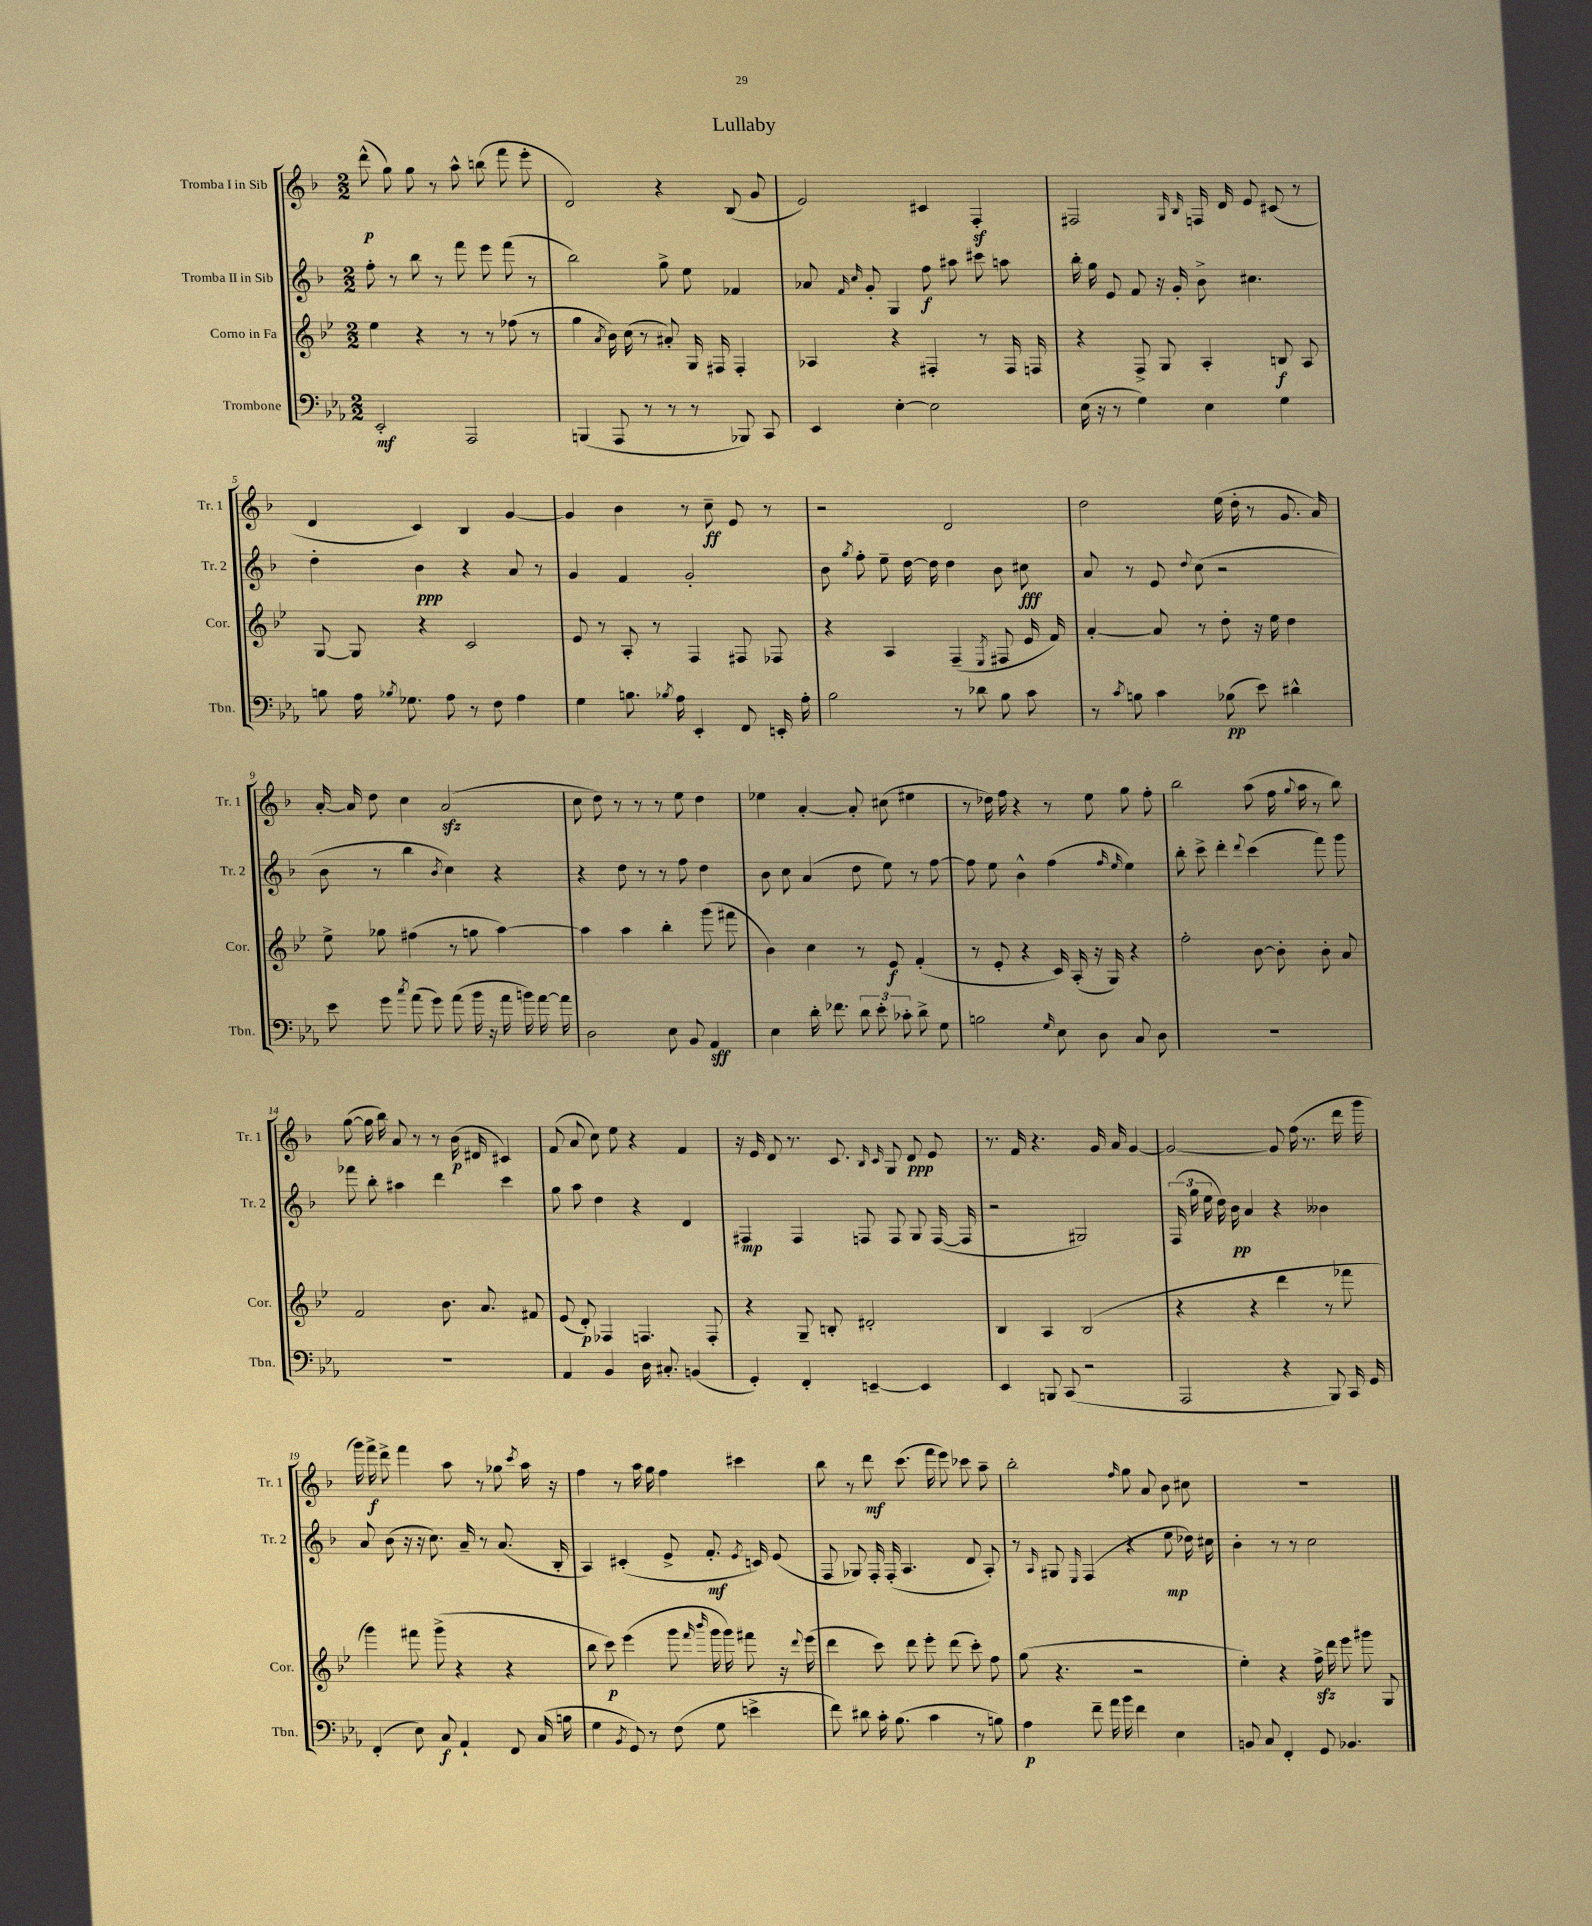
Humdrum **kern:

**kern	**kern	**kern	**kern
*staff4	*staff3	*staff2	*staff1
*clefF4	*clefG2	*clefG2	*clefG2
*k[b-e-a-]	*k[b-e-]	*k[b-]	*k[b-]
*M2/2	*M2/2	*M2/2	*M2/2
2EE-'/	4ee-\	8ff'\	(8ddd^^\
.	.	8r	8gg\)
.	4r	8bb-\	8gg\
.	.	8r	8r
2AAA-/	8r	8fff\	8aa^^\
.	8r	8eee\	(8bb\
.	(8ff-\	(8fff\	8fff\
.	8r	8r	8eee'\
=	=	=	=
(4BBB/	4gg\	2bb-\)	2d/)
.	8qa/	.	.
8AAA-/	16b-\)	.	.
.	(16cc\	.	.
8r	8r	.	.
8r	8a#'/)	8gg^\	4r
8r	16G/	8ee\	.
.	16F#/	.	.
8BBB-/)	4F#'/	4f-/	(8B-/
8CC/	.	.	8g/
=	=	=	=
4EE-/	4A-/	8a-/	2e/)
.	.	16qqf/	.
.	.	16qqcc/	.
.	.	8g'/	.
[4E-'\	4r	4G/	.
2E-\]	4F#'/	8ff\	4c#/
.	.	8aa#\	.
.	8r	8ccc#\	4F'/
.	16F#/	8aa\	.
.	16F/	.	.
=	=	=	=
(16E-\	4r	16bb-'\	2F#/
16r	.	16gg\	.
8r	.	8e/	.
4G\)	8F^/	8f/	.
.	8G/	16r	.
.	.	16g'/	.
.	.	.	16qqG/
.	.	.	16qqB-/
4E-\	4A'/	8b-^\	16F/
.	.	.	16d/
.	.	4.cc#\	8e/
4G\	8B/	.	(8c#/
.	8A/	.	8r
=	=	=	=
8B\	[8G/	4dd'\	4d/
16A-\	8G/]	.	.
8qB-/	.	.	.
8.G-\	.	.	.
.	4r	4b-\	4c/)
8A-\	.	.	.
8r	2c/	4r	4B-/
8F\	.	.	.
4A-\	.	8a/	[4g/
.	.	8r	.
=	=	=	=
4G\	8e-/	4g/	4g/]
.	8r	.	.
8.B\	8A'/	4f/	4b-\
.	8r	.	.
8qB-/	.	.	.
16A-\	.	.	.
4EE-'/	4F/	2g'/	8r
.	.	.	8cc~\
8FF/	8F#/	.	8e/
16EE'/	8F-/	.	8r
16A-'\	.	.	.
=	=	=	=
2B-\	4r	8b-\	2r
.	.	8qgg/	.
.	.	8ff'\	.
.	4A/	8ee~\	.
.	.	[16dd\	.
.	.	16dd\]	.
8r	(4F~/	4dd\	2d/
8d-\	.	.	.
.	8qE-/	.	.
8B-\	8F#/	8b-\	.
8c\	16e-/	8cc#\	.
.	16f/)	.	.
=	=	=	=
8r	[4a'/	8a/	2dd\
8qc/	.	.	.
8B\	.	8r	.
4c\	8a/]	8e/	.
.	.	8qqdd/	.
.	8r	(8cc\	.
(8B-\	8dd'\	2r	(16ee\
.	.	.	16dd'\
8e-\)	16r	.	8r
.	16ee-\	.	.
4d#^^\	4dd\	.	8.g/
.	.	.	16a/)
=	=	=	=
8e-\	8ee-^\	8b-\	[16a'/
.	.	.	16a/]
8g\	8gg-\	8r	8dd\
8qcc/	.	.	.
(8a-\	(4ff#\	4bb-\	4cc\
8g\)	.	.	.
.	.	8qb-/	.
(8a-\	8r	4cc\)	(2a/
16b-\	8gg\	.	.
16r	.	.	.
16a-\	[4aa\)	4r	.
16b\)	.	.	.
[16a-\	.	.	.
16a-\]	.	.	.
=	=	=	=
2D\	4aa\]	4r	8cc\
.	.	.	8dd\)
.	4aa\	8dd\	8r
.	.	8r	8r
8E-\	4bb-'\	8r	8r
8BB-/	.	8ff\	8ee\
4AA-/	(8ggg\	4dd\	4dd\
.	8fff#\	.	.
=	=	=	=
4E-\	4b-\)	8b-\	4ee-\
.	.	8cc\	.
16d'\	4cc\	(4a/	[4a'/
8.f-\	.	.	.
12d\	8r	8dd\	8a'/]
12e-'\	.	.	.
.	8e-/	8ee\)	(8cc#\
12c-'\	.	.	.
8d^\	(4f'/	8r	4ee#\
8G\	.	[8ff\	.
=	=	=	=
2B\	8r	8ff\]	8r
.	8e-'/	8ee\	16dd-\)
.	.	.	16ff\
.	4r	4b-^^\	4r
16qqG/	.	.	.
8E-\	16c/)	(4ff\	8r
.	(16A'/	.	.
8D\	16r	.	8ee\
.	16G/)	.	.
.	.	16qqff/	.
.	.	16qqee/	.
8C/	4r	4ee\)	8gg\
8D\	.	.	8ff'\
=	=	=	=
1r	2ff'\	8bb-'\	2bb-\
.	.	8ccc^\	.
.	.	4ddd'\	.
.	.	8qqddd/	.
.	[8b-\	(4ccc\	(8aa\
.	8b-'\]	.	16ff\
.	.	.	8qqgg/
.	.	.	16aa\
.	8b-'\	8fff\)	8r
.	8a/	8ggg\	8bb-\)
=	=	=	=
1r	2f/	8fff-\	([8gg\
.	.	8bb-'\	16gg\]
.	.	.	16bb-\)
.	.	4aa#\	8a/
.	.	.	8r
.	8.b-\	4ddd\	8r
.	.	.	(16b-\
.	8.a/	.	16d#/
.	.	4ccc\	4c#/)
.	8f#/	.	.
=	=	=	=
4AA-/	(8e-/	8gg\	(8f/
.	8d'/)	8aa\	8a/
4BB-/	4F-/	4dd\	8cc\)
.	.	.	8ee\
16D\	4.F/	4r	4r
8.C#'/	.	.	.
(4BB/	.	4d/	4f/
.	8F'/	.	.
=	=	=	=
4GG'/)	4r	4F#/	16r
.	.	.	16e/
.	.	.	8d/
4FF'/	8G~/	4F#/	8.r
.	8B'/	.	.
.	.	.	8.c/
[4EE~/	2d#'/	8F/	.
.	.	.	16qqB-/
.	.	.	16qqc/
.	.	8F/	8G/
4EE/]	.	8G/	8d/
.	.	([16F/	8e/
.	.	16F/]	.
=	=	=	=
4EE-/	4B-/	2r	8.r
.	.	.	16f/
8BBB/	4A/	.	4.r
(8CC/	.	.	.
2r	(2B-/	2G#/)	.
.	.	.	16g/
.	.	.	16a/
.	.	.	[4g/
=	=	=	=
2AAA-/	4r	(24F/	2g/_
.	.	24gg\	.
.	.	24ee\	.
.	.	16dd\)	.
.	.	16b-\	.
.	4r	4a/	.
4r	4ddd\	4r	8g/]
.	.	.	(16ff\
.	.	.	8.r
8BBB-/)	8r	4b--\	.
16CC/	8fff-\	.	16ddd\
16GG/	.	.	16ggg\
=	=	=	=
(4FF'/	4ggg\)	8a/	16ggg\)
.	.	.	16fff^\
.	.	(8b-\	8ddd^\
8E-\)	8fff#\	16r	4fff\
.	.	16r	.
8C/	(8ggg^\	8.cc\)	.
4AA-`/	4r	.	8aa\
.	.	16a~/	.
.	.	8r	8r
8FF/	4r	(8.a/	8gg-\
.	.	.	8qccc/
(16C/	.	.	16aa\
16B\	.	16B-'/	16r
=	=	=	=
4G\	8bb-\	4A/)	4ff\
.	8ccc\)	.	.
8qBB-/	.	.	.
8GG/)	(4eee-\	(4c#'/	8r
8r	.	.	16aa\
.	.	.	16gg\
(8F\	8ggg\	8e^/	4ff\
.	16qqfff/	.	.
.	16qqbbb-/	.	.
8G\	16ggg\	8.f'/	.
.	16ggg\)	.	.
4e^\	8fff#\	.	4ccc#\
.	.	8qe/	.
.	.	16c/)	.
.	16r	(8e/	.
.	8qqddd/	.	.
.	(16eee-\	.	.
=	=	=	=
8f\)	4ddd\	8F/	8bb-\
8d#\	.	8G-/)	8r
16c'\	8ccc\)	16F'/	8ddd\
(8.B-\	.	(16F'/	.
.	8ddd\	4.A/	(8.ccc\
4c\	8eee-'\	.	.
.	.	.	16fff\
.	(8ddd\	.	8eee\)
8r	8ccc'\)	8d/	8ccc-\
8B\)	8ff\	8A'/)	8aa~\
=	=	=	=
4A-\	(8gg\	8r	2bb-'\
.	.	16qqA/	.
.	4.r	8G#/	.
.	.	16qqE/	.
8f~\	.	(4F/	.
16a-\	.	.	.
16b-\	.	.	.
.	.	.	16qqff/
4f\	2r	4r	8gg\
.	.	.	8a/
4E-\	.	8ee\	8b-\
.	.	16dd-\)	8cc#\
.	.	16cc#\	.
=	=	=	=
8BB/	4ee-'\)	4b-'\	1r
8C/	.	.	.
4FF'/	4r	8r	.
.	.	8r	.
8GG/	16ff^\	2cc\	.
.	16ddd\	.	.
4.BB-/	8eee-\	.	.
.	8ggg#\	.	.
.	8G/	.	.
==	==	==	==
*-	*-	*-	*-
